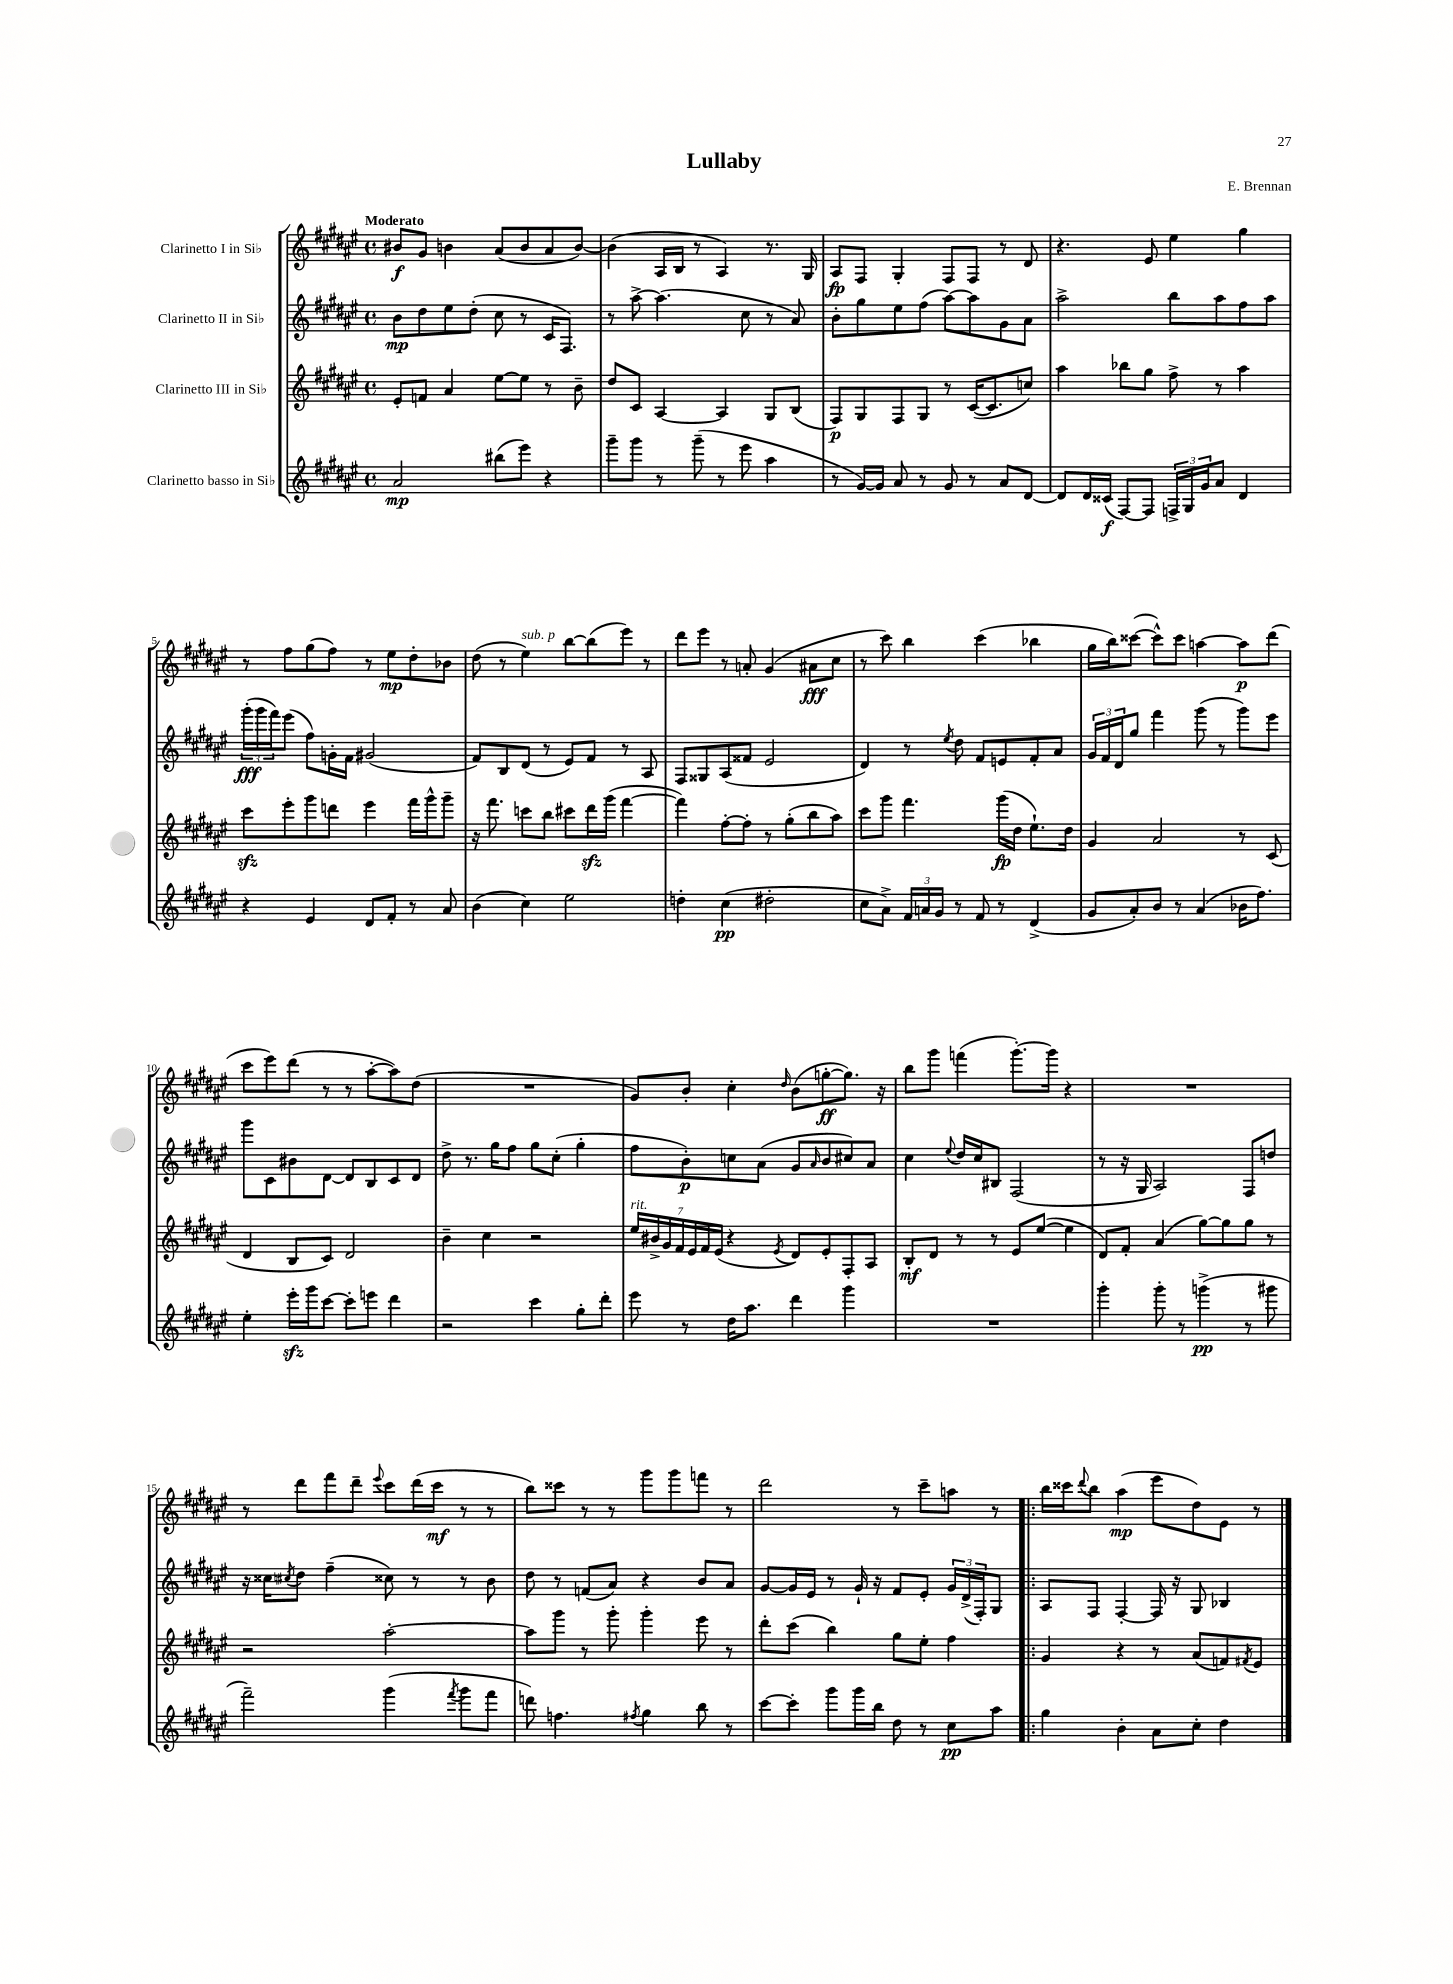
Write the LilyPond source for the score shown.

\header { title = "Lullaby" composer = "E. Brennan" }
<<
\new StaffGroup <<
\new Staff = "s0" \with { instrumentName = "Clarinetto I in Sib" } {
    \clef treble \key fis \major \defaultTimeSignature \time 4/4 \tempo "Moderato"
    bis'8\f gis'8 b'4 ais'8( b'8 ais'8 b'8~) |
    b'4( ais16 b16 r8 ais4) r8. gis16 |
    ais8\fp fis8 gis4-. fis8 fis8 r8 dis'8 |
    r4. eis'8 eis''4 gis''4 |
    r8 fis''8 gis''8( fis''8) r8 eis''8\mp dis''8-. bes'8 |
    dis''8( r8 eis''4^\markup { \italic "sub. p" }) b''8~ b''8( eis'''8) r8 |
    dis'''8 eis'''8 r8 a'8-. gis'4( ais'8\fff cis''8 |
    r8 cis'''8) b''4 cis'''4( bes''4 |
    gis''16 b''16) cisis'''8~( cisis'''8-^) cisis'''8 a''4~ a''8\p dis'''8( |
    cis'''8 eis'''8) dis'''8( r8 r8 ais''8~-. ais''8) dis''8( |
    R1 |
    gis'8) b'8-. cis''4-. \grace { dis''16 } b'8( g''8~-.\ff g''8.) r16 |
    b''8 gis'''8 f'''4( gis'''8.~-.) gis'''16 r4 |
    R1 |
    r8 dis'''8 fis'''8 dis'''8-- \appoggiatura { eis'''8 } cis'''8 dis'''16( cis'''16\mf r8 r8 |
    b''8) cisis'''8 r8 r8 gis'''8 gis'''8 f'''8 r8 |
    dis'''2 r8 cis'''8-- a''8 r8 |
    \bar ".|:" b''16 cisis'''16 \appoggiatura { dis'''8 } b''8 ais''4\mp( eis'''8 dis''8) eis'8 r8 \bar "|." |
}
\new Staff = "s1" \with { instrumentName = "Clarinetto II in Sib" } {
    \clef treble \key fis \major \defaultTimeSignature \time 4/4
    b'8\mp dis''8 eis''8 dis''8-.( cis''8 r8 cis'16 fis8.) |
    r8 ais''8~-> ais''4.( cis''8 r8 ais'8) |
    b'8-. gis''8 eis''8 fis''8( ais''8~) ais''8 gis'8 ais'8 |
    ais''2-> b''8 ais''8 fis''8 ais''8 |
    \tuplet 3/2 { gis'''16-.\fff( gis'''16 fis'''16) } eis'''8( fis''8) g'16-. fis'16 gis'2( |
    fis'8) b8 dis'8( r8 eis'8) fis'8 r8 ais8 |
    fis8 gisis8 ais8( fisis'8 eis'2 |
    dis'4) r8 \acciaccatura { eis''8 } dis''8 fis'8 e'8 fis'8-. ais'8 |
    \tuplet 3/2 { gis'16 fis'16 dis'16 } gis''8 fis'''4 gis'''8( r8 gis'''8) eis'''8 |
    gis'''8 cis'8 bis'8 dis'8~ dis'8 b8 cis'8 dis'8 |
    dis''8-> r8. gis''16 fis''8 gis''8 cis''8-.( gis''4-. |
    fis''8 b'8-.\p) c''8 ais'8( gis'8 \grace { ais'16 } b'8 cis''8) ais'8 |
    cis''4 \appoggiatura { eis''8 } dis''16 cis''16 bis8 fis2( |
    r8 r16 gis16 ais2) fis8 d''8 |
    r16 cisis''16 \acciaccatura { cis''8 } dis''8 fis''4--( cisis''8) r8 r8 b'8 |
    dis''8 r8 f'8( ais'8) r4 b'8 ais'8 |
    gis'8~ gis'16 eis'16 r8 gis'16-! r16 fis'8 eis'8-. \tuplet 3/2 { gis'16 dis'16->( fis16-.) } gis8 |
    \bar ".|:" ais8 fis8 fis4~-. fis16 r16 gis8 bes4 \bar "|." |
}
\new Staff = "s2" \with { instrumentName = "Clarinetto III in Sib" } {
    \clef treble \key fis \major \defaultTimeSignature \time 4/4
    eis'8-. f'8 ais'4 eis''8~ eis''8 r8 b'8-- |
    dis''8 cis'8 ais4~ ais4 gis8 b8( |
    fis8\p) gis8 fis8 gis8 r8 cis'16~( cis'8. c''8) |
    ais''4 bes''8 gis''8 fis''8-> r8 ais''4 |
    cis'''8\sfz eis'''8-. gis'''8 d'''8 eis'''4 fis'''16 gis'''16-^ gis'''8-- |
    r16 fis'''8. c'''8 b''8 cis'''8 dis'''16\sfz gis'''16( fis'''4~ |
    fis'''4) fis''8~-. fis''8-. r8 gis''8-.( b''8 ais''8) |
    cis'''8 gis'''8 fis'''4. gis'''16\fp( dis''16 eis''8.-!) dis''16 |
    gis'4 ais'2 r8 cis'8( |
    dis'4 b8 cis'8) dis'2 |
    b'4-- cis''4 r2 |
    \tuplet 7/4 { eis''16^\markup { \italic "rit." } bis'16-> gis'16 fis'16 eis'16 fis'16 eis'16( } r4 \acciaccatura { eis'8 } dis'8) eis'8-. fis8-. ais8 |
    b8-.\mf dis'8 r8 r8 eis'8 eis''8~( eis''4 |
    dis'8) fis'8-. ais'4( gis''8~) gis''8 gis''8 r8 |
    r2 ais''2~-. |
    ais''8 gis'''8 r8 gis'''8-. gis'''4-. eis'''8 r8 |
    dis'''8-. cis'''8( b''4) gis''8 eis''8-. fis''4 |
    \bar ".|:" gis'4 r4 r8 ais'8( f'8) \acciaccatura { fis'8 } eis'8 \bar "|." |
}
\new Staff = "s3" \with { instrumentName = "Clarinetto basso in Sib" } {
    \clef treble \key fis \major \defaultTimeSignature \time 4/4
    ais'2\mp bis''8( eis'''8) r4 |
    gis'''8-- gis'''8 r8 gis'''8--( r8 eis'''8 ais''4 |
    r8 gis'16~) gis'16 ais'8 r8 gis'8 r8 ais'8 dis'8~ |
    dis'8 dis'16 cisis'16\f( fis8~) fis8 \tuplet 3/2 { f16-> gis16 gis'16 } ais'8 dis'4 |
    r4 eis'4 dis'8 fis'8-. r8 ais'8 |
    b'4( cis''4) eis''2 |
    d''4-. cis''4\pp( dis''2-. |
    cis''8 ais'8->) \tuplet 3/2 { fis'16 a'16 gis'16 } r8 fis'8 r8 dis'4->( |
    gis'8 ais'8-.) b'8 r8 ais'4( bes'16 fis''8.) |
    eis''4-. eis'''16-.\sfz gis'''16 cis'''8~ cis'''8-. e'''8 dis'''4 |
    r2 cis'''4 gis''8-. dis'''8-. |
    eis'''8 r8 dis''16 ais''8. dis'''4 gis'''4 |
    R1 |
    gis'''4-. gis'''8-. r8 g'''4->\pp( r8 gis'''8 |
    fis'''2--) gis'''4( \acciaccatura { fis'''8 } gis'''8 fis'''8 |
    d'''8) f''4. \acciaccatura { fis''8 } gis''4 b''8 r8 |
    cis'''8~ cis'''8-. gis'''8 gis'''16 b''16 dis''8 r8 cis''8\pp ais''8 |
    \bar ".|:" gis''4 b'4-. ais'8 cis''8-. dis''4 \bar "|." |
}
>>
>>
